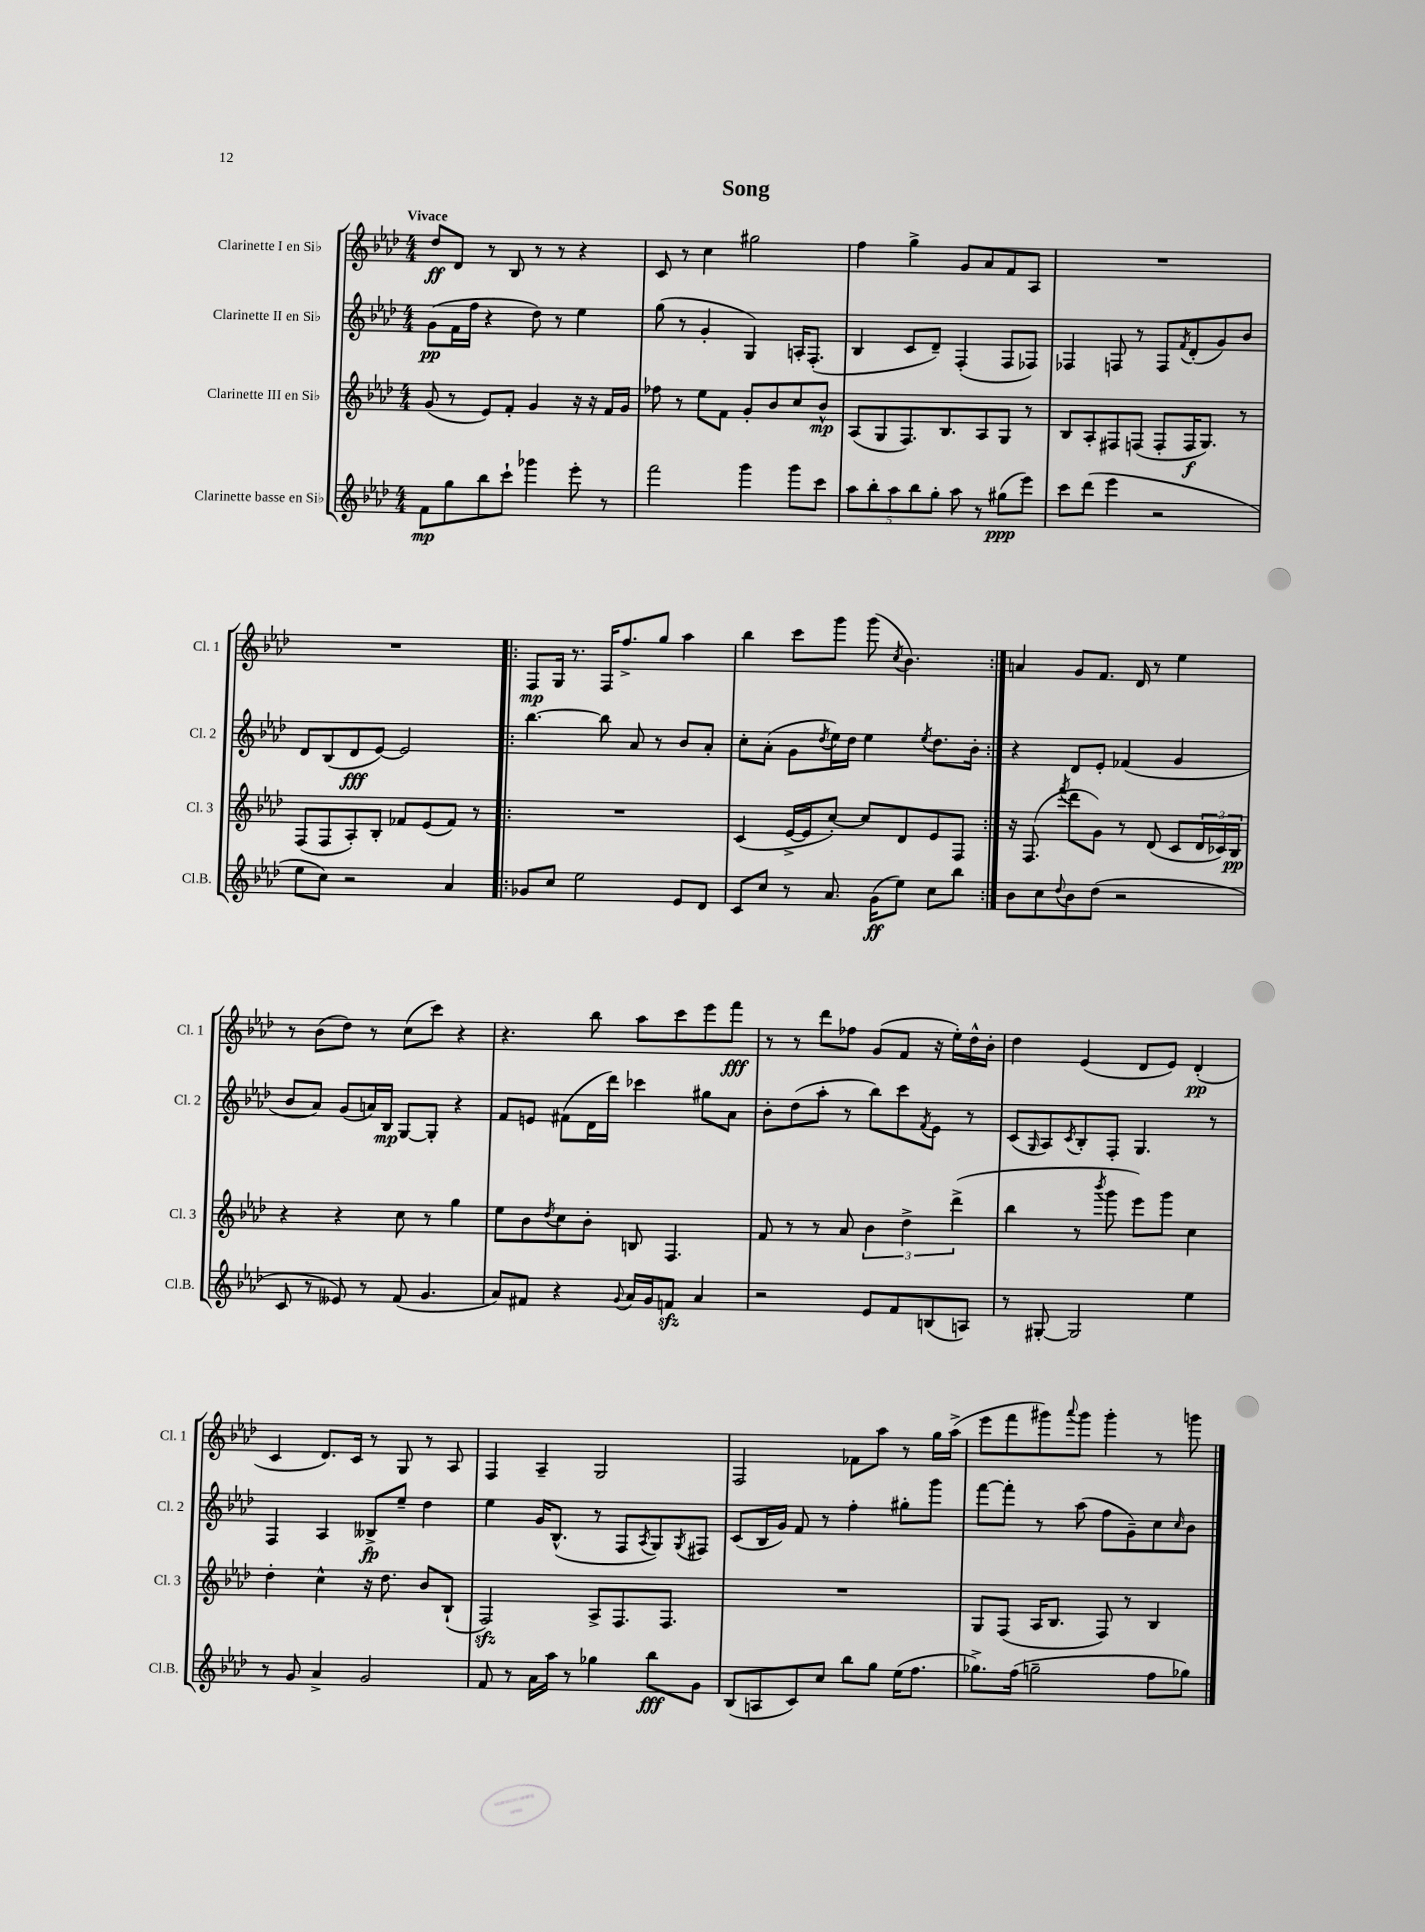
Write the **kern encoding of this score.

**kern	**kern	**kern	**kern
*staff4	*staff3	*staff2	*staff1
*clefG2	*clefG2	*clefG2	*clefG2
*k[b-e-a-d-]	*k[b-e-a-d-]	*k[b-e-a-d-]	*k[b-e-a-d-]
*M4/4	*M4/4	*M4/4	*M4/4
8f	(8g	(8g	8dd-
8gg	8r	16f	8d-
.	.	16ff	.
8bb-	8e-)	4r	8r
8ccc`	8f'	.	8B-
4ggg-	4g	8dd-)	8r
.	.	8r	8r
8eee-'	16r	4ee-	4r
.	16r	.	.
8r	16f	.	.
.	16g	.	.
=	=	=	=
2fff	8ff-	(8gg	8c
.	8r	8r	8r
.	8ee-	4g'	4cc
.	8f	.	.
4ggg	8g'	4G)	2gg#
.	8b-	.	.
8ggg	8cc	16A'	.
.	.	(8.F'	.
8ccc	8b-^^	.	.
=	=	=	=
10aa-	(8A-	4B-	4ff
10bb-'	.	.	.
.	8G	.	.
10aa-	.	.	.
.	8.F)	8c	4gg^
10bb-	.	.	.
.	.	8d-~)	.
10gg'	.	.	.
.	8.B-	.	.
8aa-	.	(4F'	8g
8r	8A-	.	8a-
(8gg#	8G	8F	8f
8eee-)	8r	8F-)	8A-
=	=	=	=
8ccc	8B-	4F-	1r
(8ddd-	8A-'	.	.
4eee-	8F#	8F	.
.	(8F	8r	.
2r	8F'	8F	.
.	.	8qf	.
.	16F	(8d-'	.
.	8.G)	.	.
.	.	8g)	.
.	8r	8b-	.
=	=	=	=
8ee-	(8F	8d-	1r
8cc)	8F	(8B-	.
2r	8A-')	8d-	.
.	8B-'	[8e-)	.
.	8f-	2e-]	.
.	(8e-	.	.
4a-	8f-)	.	.
.	8r	.	.
=!|:	=!|:	=!|:	=!|:
8g-	1r	[4.bb-	8F
8cc	.	.	16G
.	.	.	8.r
2ee-	.	.	.
.	.	8bb-]	16F
.	.	.	8.ff^
.	.	8a-	.
.	.	8r	8gg
8e-	.	8b-	4aa-
8d-	.	8a-'	.
=	=	=	=
8c	(4c	8cc'	4bb-
8cc	.	(8a-'	.
8r	[16e-^	8g	8ccc
.	16e-]	.	.
.	.	8qdd-	.
8.a-	[8cc')	16ee-)	8ggg
.	.	16dd-	.
.	8cc]	4ee-	(8ggg
(16g	.	.	.
.	.	.	8qcc
8ee-)	8d-	.	4.b-)
.	.	8qee-	.
8cc	8e-	8.dd-	.
8bb-	8F	.	.
.	.	16b-'	.
=:|!	=:|!	=:|!	=:|!
8b-	16r	4r	4a
.	(8.F	.	.
8cc	.	.	.
8qqdd-	8qfff	.	.
8b-	8ddd-	8d-	8g
(8dd-	8g)	8e-'	8.f
2r	8r	(4f-	.
.	.	.	16d-
.	(8d-	.	8r
.	8c	4g	4ee-
.	24d-	.	.
.	24c-)	.	.
.	24B-	.	.
=	=	=	=
8c	4r	8b-	8r
8r	.	8a-)	(8b-
8e--)	4r	(8g	8dd-)
8r	.	16a)	8r
.	.	16B-	.
(8f	8cc	[8G	(8cc
4.g	8r	8G']	8ccc)
.	4gg	4r	4r
=	=	=	=
8a-)	8ee-	8f	4.r
8f#	8b-	8e	.
.	8qdd-	.	.
4r	8cc	(8f#	.
.	8b-'	16d-	8bb-
.	.	16ddd-)	.
8qqg	.	.	.
16a-	8B	4ccc-	8aa-
16g	.	.	.
8f	4.F	.	8ccc
4a-	.	8gg#	8eee-
.	.	8a-	8fff
=	=	=	=
2r	8f	8b-'	8r
.	8r	(8dd-	8r
.	8r	8aa-'	8ddd-
.	8a-	8r	8ff-
8e-	6b-	8bb-)	(8g
8f	.	8ccc	8f
.	6dd-^	.	.
.	.	8qf	.
(8B	.	8e-	16r
.	.	.	16ee-')
.	(6ddd-^	.	.
8A)	.	8r	16dd-^^
.	.	.	16b-'
=	=	=	=
8r	4bb-	(8c	4dd-
.	.	16qqG	.
[8G#'	.	8A-)	.
.	.	8qc	.
2G#]	8r	8B-'	(4e-
.	8qbbb-	.	.
.	8ggg	8F'	.
.	8eee-)	4.G	8d-
.	8ggg	.	8e-)
4ee-	4cc	.	(4d-'
.	.	8r	.
=	=	=	=
8r	4dd-'	4F	4c
8g	.	.	.
4a-^	4cc^^	4A-	8.d-)
.	.	.	16c
2g	16r	8B--^	8r
.	8.dd-	.	.
.	.	8ee-~	8G
.	8b-	4dd-	8r
.	(8B-`	.	8A-
=	=	=	=
8f	2F)	4ee-	4F
8r	.	.	.
16a-	.	16g	4A-~
16aa-	.	(8.B-^^	.
8r	.	.	.
4gg-	8A-^	8r	2G
.	8.F	8F	.
.	.	8qA-	.
8bb-	.	8G)	.
.	8.F	.	.
.	.	8qG	.
8g	.	8F#	.
=	=	=	=
(8B-	1r	(8c	2F
8A	.	16B-	.
.	.	16g)	.
8c)	.	8f	.
8cc	.	8r	.
8bb-	.	4ff'	8f-
8gg	.	.	8aa-
(16ee-	.	8gg#'	8r
8.ff	.	.	.
.	.	8ggg	16gg
.	.	.	(16aa-^
=	=	=	=
8.gg-^)	8G	[8fff	8eee-
.	(8F	8fff']	8fff
(16ff	.	.	.
2gg~	16A-	8r	8ggg#)
.	8.B-	.	.
.	.	.	8qqaaa-
.	.	(8aa-	8ggg#
.	8F)	8ff	4ggg#'
.	8r	8g~)	.
8ff	4B-	8cc	8r
.	.	16qqcc	.
8gg-)	.	8b-	8ggg
==	==	==	==
*-	*-	*-	*-
